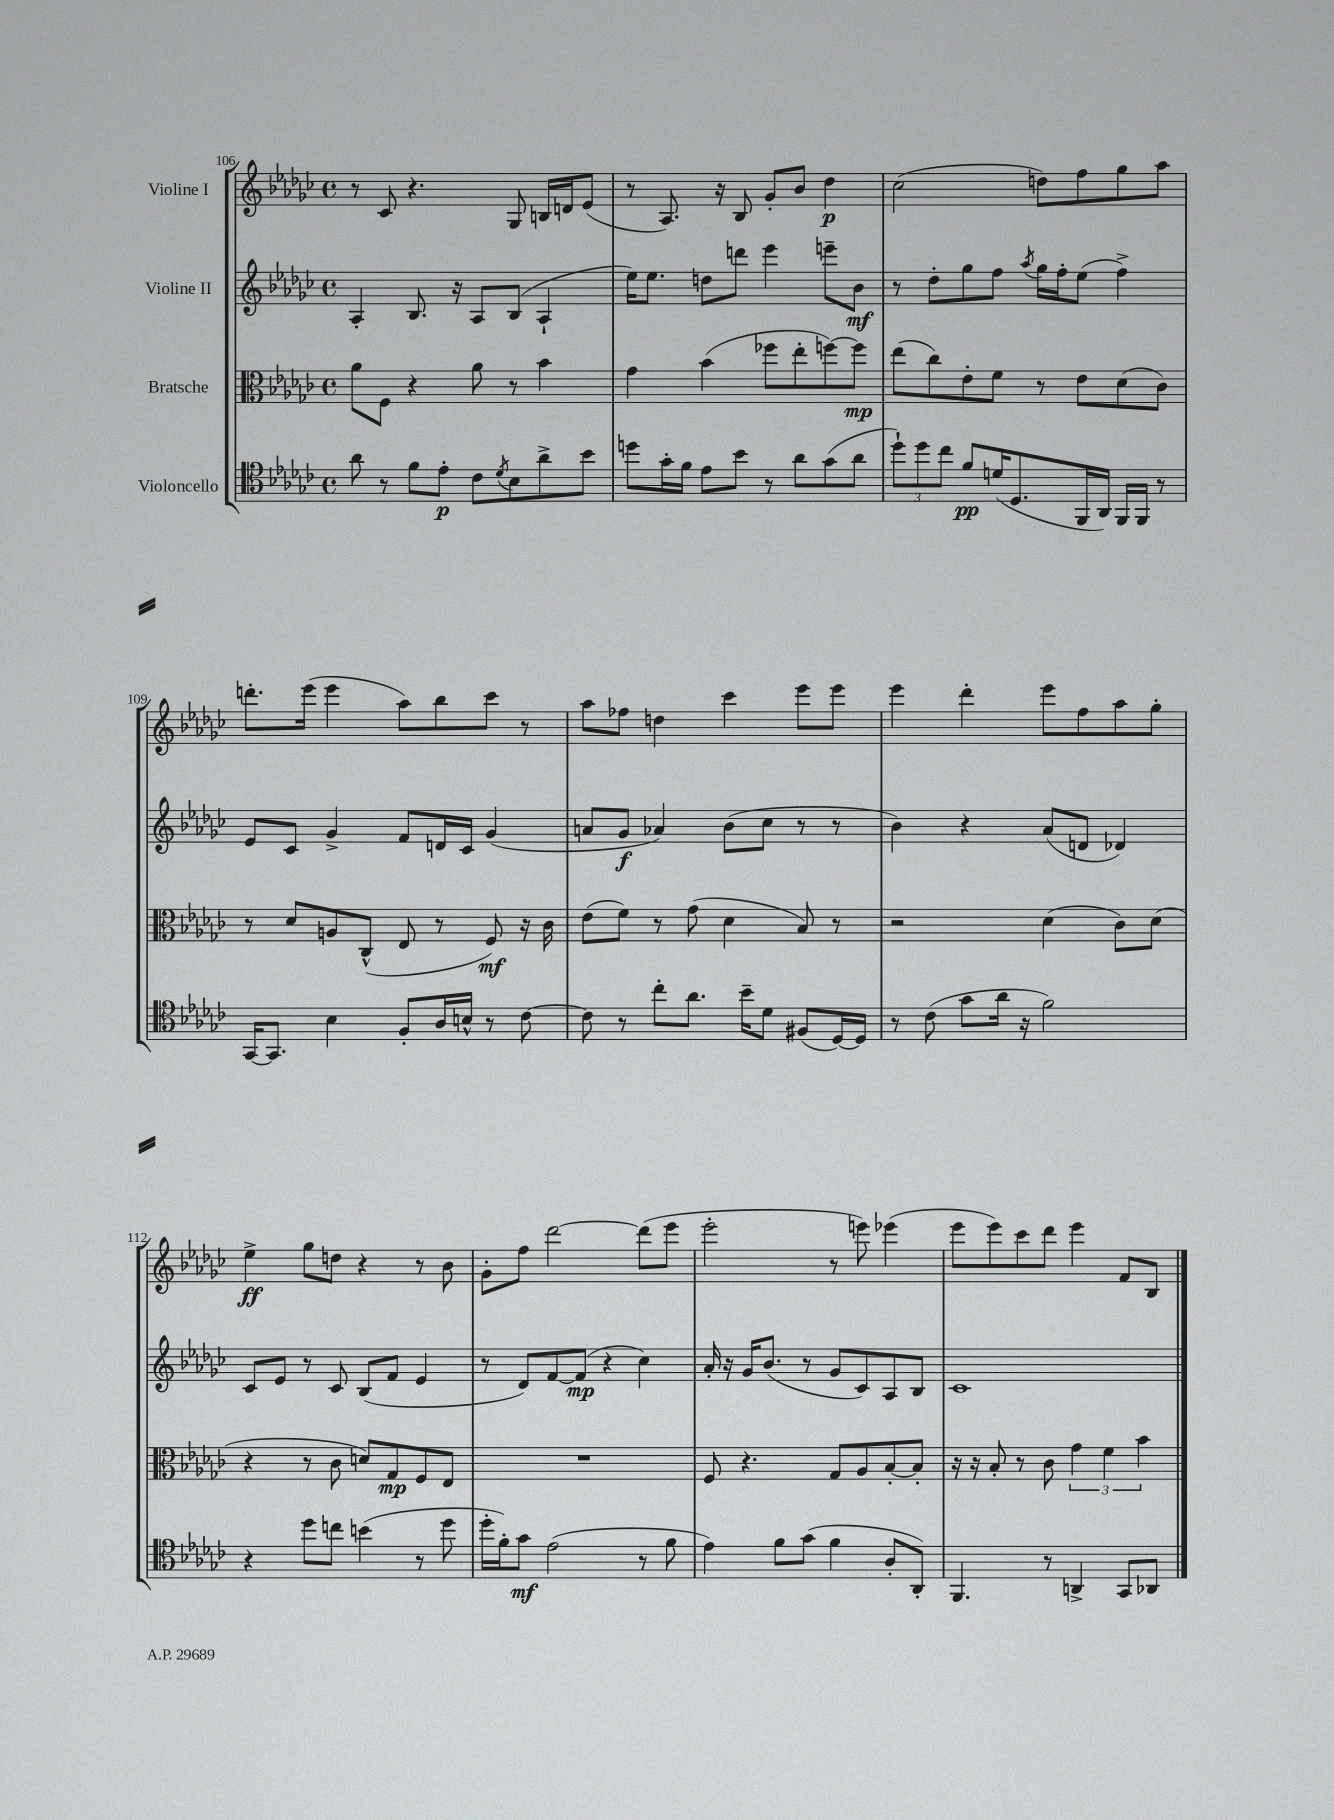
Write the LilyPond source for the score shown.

<<
\new StaffGroup <<
\new Staff = "s0" \with { instrumentName = "Violine I" } {
    \clef treble \key ges \major \defaultTimeSignature \time 4/4
    r8 ces'8 r4. ges8 b16 d'16 ees'8( |
    r8 aes8.) r16 bes8 ges'8-. bes'8 des''4\p |
    ces''2( d''8) f''8 ges''8 aes''8 |
    d'''8.-. ees'''16( ees'''4 aes''8) bes''8 ces'''8 r8 |
    aes''8 fes''8 d''4 ces'''4 ees'''8 ees'''8 |
    ees'''4 des'''4-. ees'''8 f''8 aes''8 ges''8-. |
    ees''4->\ff ges''8 d''8 r4 r8 bes'8 |
    ges'8-. f''8 des'''2~ des'''8( ees'''8 |
    ees'''2-. r8 e'''8) ees'''4( |
    ees'''8 ees'''8) ces'''8 des'''8 ees'''4 f'8 bes8 \bar "|." |
}
\new Staff = "s1" \with { instrumentName = "Violine II" } {
    \clef treble \key ges \major \defaultTimeSignature \time 4/4
    aes4-. bes8. r16 aes8 bes8( aes4-! |
    ees''16) ees''8. d''8 d'''8 ees'''4 e'''8-- bes'8\mf |
    r8 des''8-. ges''8 f''8 \acciaccatura { aes''8 } ges''16 f''16-. ees''8( f''4->) |
    ees'8 ces'8 ges'4-> f'8 d'16 ces'16 ges'4( |
    a'8 ges'8\f aes'4) bes'8( ces''8 r8 r8 |
    bes'4) r4 aes'8( d'8 des'4) |
    ces'8 ees'8 r8 ces'8 bes8( f'8 ees'4 |
    r8 des'8) f'8~ f'8\mp( r4 ces''4) |
    aes'16-. r16 ges'16 bes'8.( r8 ges'8 ces'8) aes8 bes8 |
    ces'1 \bar "|." |
}
\new Staff = "s2" \with { instrumentName = "Bratsche" } {
    \clef alto \key ges \major \defaultTimeSignature \time 4/4
    aes'8 f8 r4 aes'8 r8 bes'4 |
    ges'4 bes'4( fes''8 ees''8-. f''8~) f''8\mp |
    ees''8( ces''8) ees'8-. f'8 r8 ees'8 des'8( ces'8) |
    r8 des'8 a8 ces8-^( ees8 r8 f8\mf) r16 ces'16 |
    ees'8( f'8) r8 ges'8( des'4 bes8) r8 |
    r2 des'4( ces'8) des'8( |
    r4 r8 ces'8 d'8) ges8\mp f8 ees8 |
    R1 |
    f8 r4. ges8 aes8 bes8~-. bes8-. |
    r16 r16 bes8-. r8 ces'8 \tuplet 3/2 { ges'4 f'4 bes'4 } \bar "|." |
}
\new Staff = "s3" \with { instrumentName = "Violoncello" } {
    \clef tenor \key ges \major \defaultTimeSignature \time 4/4
    aes'8 r8 f'8 ees'8-.\p ces'8 \acciaccatura { des'8 } bes8 aes'8-> bes'8 |
    d''8 ges'16-. f'16 ees'8 bes'8 r8 aes'8 ges'8( aes'8 |
    \tuplet 3/2 { des''8-!) des''8 ces''8 } f'8\pp d'16( des8. f,16 aes,16) f,16 f,16 r8 |
    ges,16~ ges,8. bes4 f8-. aes16 b16-^ r8 ces'8~ |
    ces'8 r8 ces''8-. aes'8. bes'16-- des'8 fis8( des16~) des16 |
    r8 ces'8( ges'8 aes'16 r16 f'2) |
    r4 des''8 c''8 b'4( r8 des''8 |
    des''16-. f'16-.) ges'8\mf ees'2( r8 f'8 |
    ees'4) f'8 ges'8( f'4 aes8-. aes,8-.) |
    f,4. r8 a,4-> ges,8 aes,8 \bar "|." |
}
>>
>>
\layout { \context { \Score currentBarNumber = #106 } }
